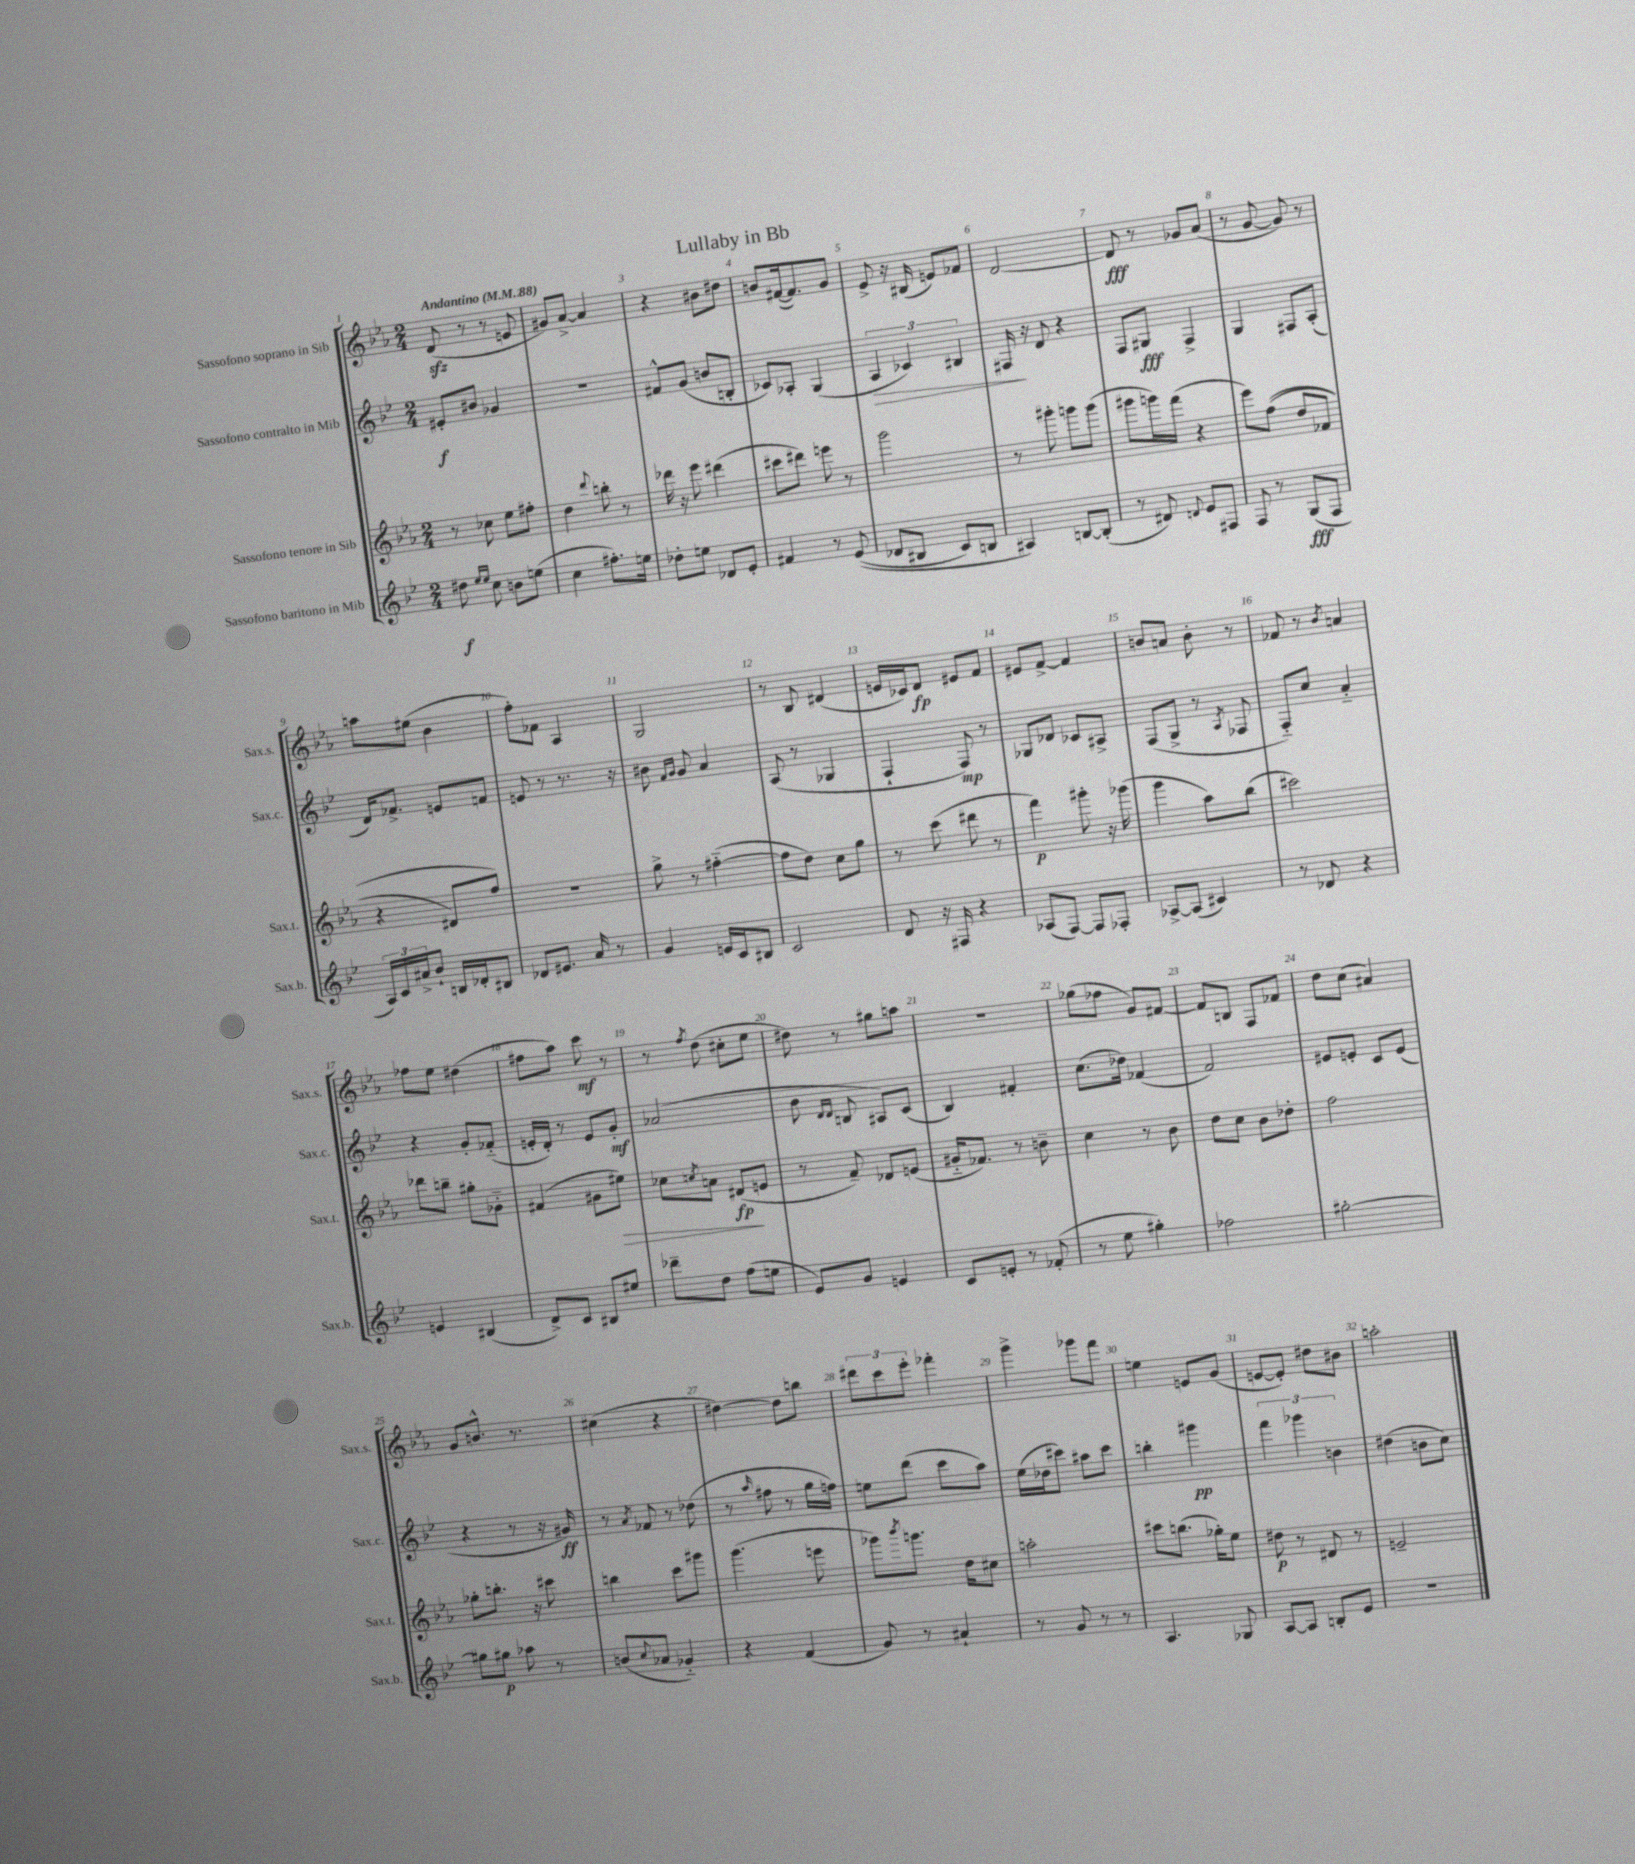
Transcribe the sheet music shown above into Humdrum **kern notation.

**kern	**kern	**kern	**kern
*staff4	*staff3	*staff2	*staff1
*clefG2	*clefG2	*clefG2	*clefG2
*k[b-e-]	*k[b-e-a-]	*k[b-e-]	*k[b-e-a-]
*M2/4	*M2/4	*M2/4	*M2/4
*MM88	*MM88	*MM88	*MM88
8dd#\	8r	8e#'/L	(8d/
16qqee-/LL	.	.	.
16qqee-/JJ	.	.	.
8cc\	8cc-\	8b#/J	8r
8b\L	8ee-\L	4g-/	8r
(8ee\J	8ff#'\J	.	8e/
=	=	=	=
4cc\	4dd\	2r	8g#/L)
.	.	.	[8a-^/J
.	8qqddd/	.	.
8.ff#'\L)	8bb'\	.	4a-/]
.	8r	.	.
16ee\Jk	.	.	.
=	=	=	=
8dd-'\L	16ddd-\	8f#^^/L	4r
.	16r	.	.
8ee\J	8eee-\	(8g/J	.
8d-/L	(4ddd#\	8b/L	8b#\L
8e-'/J	.	8B'/J	8dd#\J
=	=	=	=
4f#/	8ccc#\L	8c-/L)	8b/L
.	8ddd#\J)	8A-'/J	([16f#/k
.	.	.	8.f#/])
8r	8eee\	(4G/	.
&((8e-/	8r	.	8g/J
=	=	=	=
8d-/L	2ggg\	6A/	8e-^/
8B#/J	.	.	16r
.	.	6c-/)	.
.	.	.	(16B#/
8c/L)	.	.	8e/L)
.	.	6B#/	.
8B/J	.	.	8f-/J
=	=	=	=
4A#/&)	8r	16F#/	[2d/
.	.	16r	.
.	8ggg#'\	8d/	.
[8B/L	8ggg\L	4r	.
(8B'/]J	(8ggg\J	.	.
=	=	=	=
8r	8ggg#\L	8F/L	8d/]
8d#/)	16ggg\L)	8G#/J	8r
.	(16fff\JJ	.	.
8qqd/	.	.	.
8e-/L	4r	4F^/	8g-/L
8F#/J	.	.	(8a-/J
=	=	=	=
8F/	8eee-\L)	4G/	8r
8r	&((8ff\J	.	[8g/
(8G/L	8dd/L	8F#/L	8g/])
8F/J	8f-/J	(8A'/J	8r
=	=	=	=
24A/LL)	4r	16d/LK)	8aa\L
24c/	.	.	.
.	.	8.f-^/J	.
24a#^/J	.	.	.
8b-`/J	.	.	(8ee#\J
16B/LL	8d#/L)	8e/L	4b-\
16d-'/J	.	.	.
8B#/J	8ff/J&)	8f/J	.
=	=	=	=
8d-/L	2r	8e/	8ff'\L)
8.e#/J	.	8r	8f-\J
.	.	8.r	4A-/
16a/	.	.	.
8r	.	.	.
.	.	16r	.
=	=	=	=
4g/	8gg^\	8b#\	2G/
.	.	16qqf/LL	.
.	.	16qqg/JJ	.
.	8r	8g/	.
16e/LL	([4ff#'~\	4a/	.
16c/J	.	.	.
8B#/J	.	.	.
=	=	=	=
2c/	8ff#\]L	(8A/	8r
.	8dd\J)	8r	8B-/
.	8cc\L	4G-/	(4d#/
.	8gg\J	.	.
=	=	=	=
8d/	8r	4F`/	16e/LL
.	.	.	16c-/J)
16r	(8ccc\	.	8d/J
16F#/	.	.	.
4r	8ddd#\	8F/)	8e#/L
.	8r	8r	8f/J
=	=	=	=
(8A-/L	4fff\)	8G-/L	8e#/L
[8F/J)	.	8d-/J	[8f^/J
8F/]L	8ggg#'\	8c-/L	4f/]
8F-'/J	16r	8A#^/J	.
.	(16ggg-\	.	.
=	=	=	=
[8A-^/L	4ggg\	(8F/L	8b/L
(8A-/]J	.	8G^/J	8a/J
4c#/)	8aa-\L)	8r	8b'\
.	.	8qA/	.
.	(8bb-\J	8F-/	8r
=	=	=	=
8r	2ccc#\)	8F'~/L)	8f-/
8d-/	.	8cc/J	8r
.	.	.	8qb-/
4r	.	4a'~/	4a/
=	=	=	=
4e/	8ddd-\L	4r	8ff-\L
.	8bb~\J	.	8ee-\J
(4B#/	8gg#'\L	8g'/L	(4dd#\
.	8g-'~\J	(8f-'~/J	.
=	=	=	=
8d^/L)	(4f#/	16e'/LL	8ff#\L
.	.	16d'/JJ)	.
8c/J	.	8r	8aa-\J)
8B#/L	8g#\L	8e/L	8ccc\
8ee#/J	8ee#\J)	8g'/J	8r
=	=	=	=
8ddd-~\L	8cc-\L	(2a-/	8r
.	8qcc/	.	8qff/
8dd\J	8a\J	.	(8dd\
(8ff\L	(8d#/L	.	8cc#'\L
8ee\J	8e/J	.	8ee-\J
=	=	=	=
8e-/L)	8r	8b-\	8dd#\)
.	.	16qqd/LL	.
.	.	16qqd/JJ	.
8g/J	8f~/)	8B/	8r
4e/	8d-/L	8A#/L)	8gg#\L
.	(8e/J	(8c/J	8aa\J
=	=	=	=
8c/L	16g#'~/LK	4B-/)	2r
.	8.f-/J)	.	.
8e'/J	.	.	.
8r	8r	4f#'/	.
(8f-'/	8b~\	.	.
=	=	=	=
8r	4cc\	(8.cc\L	(8gg-\L
8ee-\	.	.	8ff-\J
.	.	16dd-\Jk)	.
4gg#'\)	8r	(4f-/	8g/L)
.	8b-\	.	[8f#/J
=	=	=	=
2ff-\	8dd\L	2f/)	8f#/]L
.	8cc\J	.	8B/J
.	8b-\L	.	8F/L
.	8dd-'\J	.	8f-/J
=	=	=	=
[2gg#'\	2ff\	8e#/L	8dd\L
.	.	8e'/J	(8cc\J
.	.	8c/L	4a#/)
.	.	(8e/J	.
=	=	=	=
8gg#\]L	8gg-'\L	4r	8g/L
8gg#\J	8.bb'\J	.	8.b^^/J
8aa-\	.	8r	.
.	16r	.	8.r
8r	8ccc#\	16r	.
.	.	16g#/)	.
=	=	=	=
(8b/L	4bb\	8r	(4cc#\
8qqcc/	.	8qa/	.
8a-/J	.	8f-/	.
4g-'~/)	8ccc\L	8r	4r
.	8ggg#\J	(8dd-\	.
=	=	=	=
4r	(4.ggg\	8r	[4dd#\)
.	.	16qqaa/	.
.	.	8ff#\	.
(4f/	.	8r	8dd#\]L
.	8eee\	16gg\LL	8bb\J
.	.	16ff\JJ)	.
=	=	=	=
8g/)	8ggg-\L)	8ee\L	12ddd#\L
.	.	.	12ccc\
.	8qbbb-/	.	.
8r	8.ggg\J	(8ddd\J	.
.	.	.	12eee-'\J
4a#`/	.	8ccc\L	4fff-'\
.	16dd\LK	.	.
.	8cc#\J	8aa\J)	.
=	=	=	=
8r	2aa'\	(16ee-\LL	4ggg^\
.	.	16dd-\J	.
8g/	.	8ccc#\J)	.
8r	.	8aa#\L	8ggg-\L
8r	.	8ccc#\J	8fff\J
=	=	=	=
4.A/	8ccc#\L	4bb'\	4ee\
.	(8.bb\J	.	.
.	.	4ggg#\	8e/L
.	16gg-'\LK)	.	.
8G-/	8ee-\J	.	(8g/J
=	=	=	=
[8A/L	8dd#\	6fff\	[8e/L
8A/]J	8r	.	8e'/]J)
.	.	6ggg-\	.
8B'/L	8d#/	.	8dd#\L
.	.	6b\	.
8e-/J	8r	.	8b#\J
=	=	=	=
2r	2e~/	(4dd#\	2aa'\
.	.	8b\L	.
.	.	8cc\J)	.
==	==	==	==
*-	*-	*-	*-
